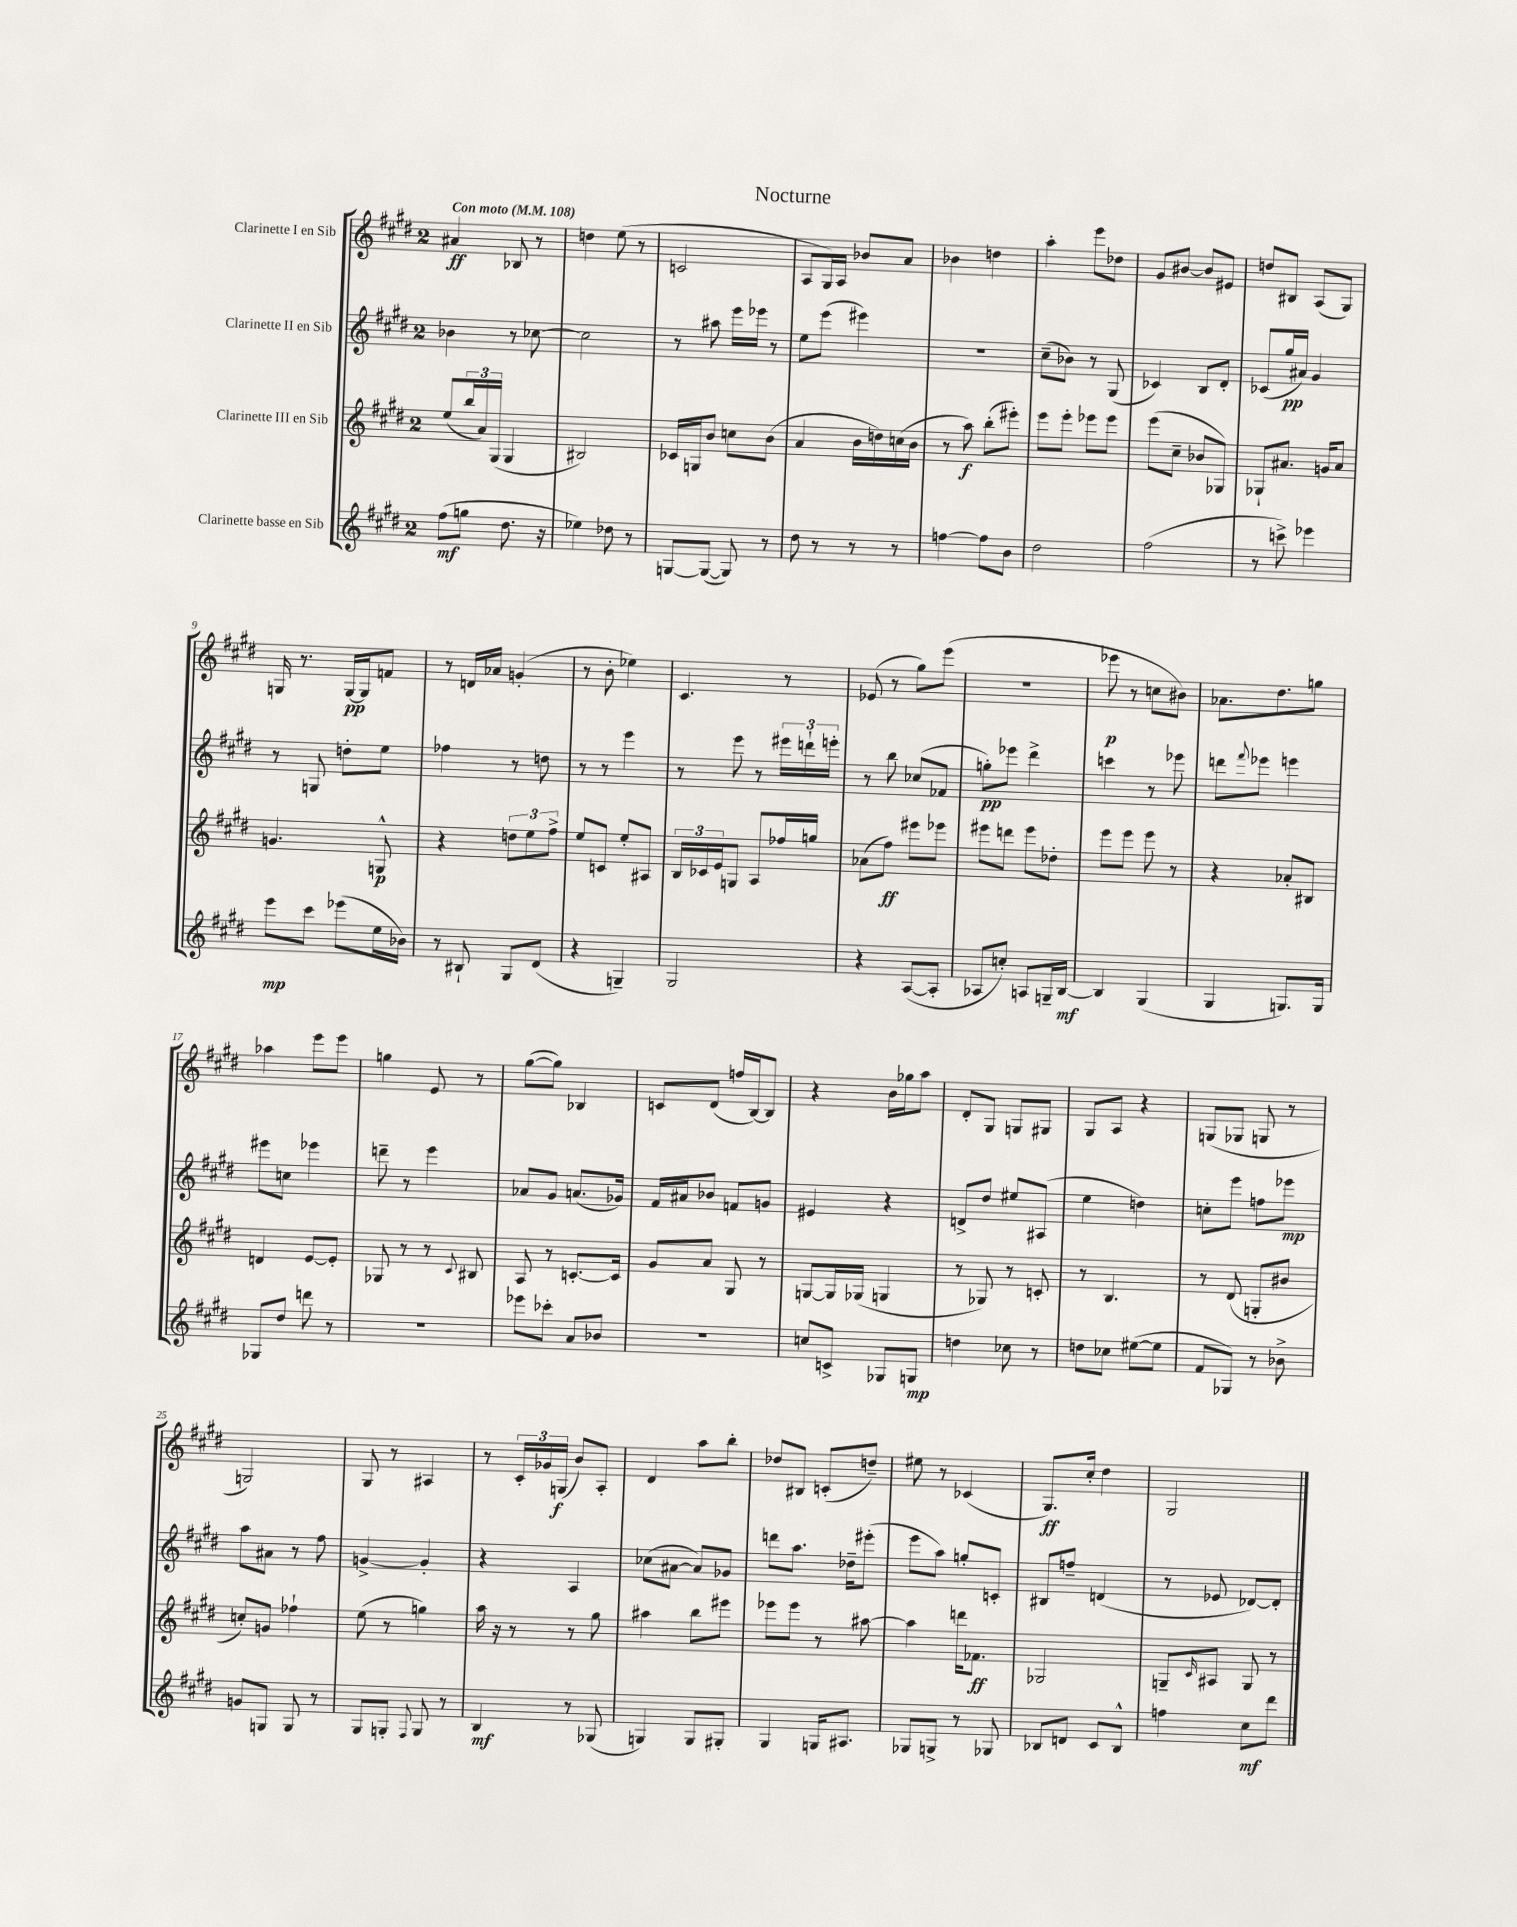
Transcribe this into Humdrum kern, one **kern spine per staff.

**kern	**dynam	**kern	**dynam	**kern	**dynam	**kern	**dynam
*part4	*part4	*part3	*part3	*part2	*part2	*part1	*part1
*staff4	*staff4	*staff3	*staff3	*staff2	*staff2	*staff1	*staff1
*I"Clarinette basse en Sib	*	*I"Clarinette III en Sib	*	*I"Clarinette II en Sib	*	*I"Clarinette I en Sib	*
*clefG2	*	*clefG2	*	*clefG2	*	*clefG2	*
*k[f#c#g#d#]	*	*k[f#c#g#d#]	*	*k[f#c#g#d#]	*	*k[f#c#g#d#]	*
*M2/4	*	*M2/4	*	*M2/4	*	*M2/4	*
*MM108	*	*MM108	*	*MM108	*	*MM108	*
=1	=1	=1	=1	=1	=1	=1	=1
!	!	!	!	!	!	!LO:TX:a:B:t=Con moto	!
(8ff#\L	mf	(8ee/L	.	4b-X\	.	4a#X/	ff
8ggn\J	.	24bb/L	.	.	.	.	.
.	.	24a/)	.	.	.	.	.
.	.	(24G#/JJ	.	.	.	.	.
8.dd#\	.	4G#/	.	8r	.	8B-X/	.
.	.	.	.	[8cc-X\	.	8r	.
16r	.	.	.	.	.	.	.
=2	=2	=2	=2	=2	=2	=2	=2
4ee-X\)	.	2B#X/)	.	2cc-\]	.	4ddn\	.
8dd-X\	.	.	.	.	.	(8ee\	.
8r	.	.	.	.	.	8r	.
=3	=3	=3	=3	=3	=3	=3	=3
[8Gn/L	.	16c-X/LL	.	8r	.	2cn/	.
.	.	16Gn/J	.	.	.	.	.
(8G/J_	.	8b/J	.	8aa#X\	.	.	.
8G/])	.	8ccn\L	.	16eee\LL	.	.	.
.	.	.	.	16eee-X\JJ	.	.	.
8r	.	(8b\J	.	8r	.	.	.
=4	=4	=4	=4	=4	=4	=4	=4
8dd#\	.	4a/	.	8ee\L	.	8A/L	.
8r	.	.	.	(8eee\J	.	16G#/L)	.
.	.	.	.	.	.	16A/JJ	.
8r	.	16b\LL	.	4eee#X\)	.	8b-X/L	.
.	.	16ddn\)	.	.	.	.	.
8r	.	(16ccn\	.	.	.	8a/J	.
.	.	16b\JJ	.	.	.	.	.
=5	=5	=5	=5	=5	=5	=5	=5
[4ffn\	.	8r	.	2r	.	4b-X\	.
.	.	8aa\)	f	.	.	.	.
8ff\L]	.	(8bb'\L	.	.	.	4ddn\	.
8b\J	.	8eee#X'\J)	.	.	.	.	.
=6	=6	=6	=6	=6	=6	=6	=6
2dd#\	.	8eee\L	.	(8cc#~\L	.	4aa'\	.
.	.	8eee'\J	.	8b-X\J)	.	.	.
.	.	8eee-X\L	.	8r	.	8eee\L	.
.	.	8eee-\J	.	(8G#/	.	8dd-X\J	.
=7	=7	=7	=7	=7	=7	=7	=7
(2ff#\	.	(8eee\L	.	4c-X/)	.	8g#/L	.
.	.	8cc#~\J	.	.	.	[8b#X/J	.
.	.	8b-X/L	.	8B/L	.	8b#/L]	.
.	.	8G-X/J)	.	8d#'/J	.	8e#X/J	.
=8	=8	=8	=8	=8	=8	=8	=8
8r	.	8G-X`/L	.	(8c-X/L	.	8ddn/L	.
8cccn^\)	.	8.a#X/J	.	16gg#/L	pp	8B#X/J	.
.	.	.	.	16a#X/JJ)	.	.	.
4eee-X\	.	.	.	4g#/	.	(8A/L	.
.	.	16gn/KL	.	.	.	.	.
.	.	8a#/J	.	.	.	8G#/J)	.
!!LO:LB:g=z
=9	=9	=9	=9	=9	=9	=9	=9
8eee\L	mp	4.gn/	.	8r	.	16Gn/	.
.	.	.	.	.	.	8.r	.
8ccc#\J	.	.	.	8Gn/	.	.	.
(8eee-X\L	.	.	.	8ddn'\L	.	[16G/LL	pp
.	.	.	.	.	.	16G/J]	.
16ee\L	.	8Gn^^/	p	8ee\J	.	8fn/J	.
16b-X\JJ)	.	.	.	.	.	.	.
=10	=10	=10	=10	=10	=10	=10	=10
8r	.	4r	.	4ff-X\	.	8r	.
8B#X`/	.	.	.	.	.	16dn/LL	.
.	.	.	.	.	.	16a-X/JJ	.
8G#/L	.	12ddn\L	.	8r	.	(4gn'/	.
.	.	12ee\	.	.	.	.	.
(8d#/J	.	.	.	8ddn\	.	.	.
.	.	12ff#^\J	.	.	.	.	.
=11	=11	=11	=11	=11	=11	=11	=11
4r	.	8ee/L	.	8r	.	8r	.
.	.	8cn/J	.	8r	.	8b'\	.
4Gn~/)	.	8ee'/L	.	4eee\	.	4ee-X\)	.
.	.	8A#X/J	.	.	.	.	.
=12	=12	=12	=12	=12	=12	=12	=12
2G#/	.	24B/LL	.	8r	.	4.c#/	.
.	.	24c-X/	.	.	.	.	.
.	.	24e/J	.	.	.	.	.
.	.	8Gn/J	.	8eee\	.	.	.
.	.	8A/L	.	8r	.	.	.
.	.	16ff-X/L	.	24eee#X\LL	.	8r	.
.	.	.	.	24dddn`\	.	.	.
.	.	16ggn/JJ	.	.	.	.	.
.	.	.	.	24eeen'\JJ	.	.	.
=13	=13	=13	=13	=13	=13	=13	=13
4r	.	(8a-X\L	.	8r	.	(8e-X/	.
.	.	8ff#\J)	ff	8bb\	.	8r	.
([8A/L	.	8eee#X\L	.	(8cc-X/L	.	8gg#\L)	.
8A'/J]	.	8eee-X\J	.	8f-X/J	.	(8eee\J	.
=14	=14	=14	=14	=14	=14	=14	=14
8A-X/L	.	8eee#X\L	.	8ggn'\L)	pp	2r	.
8ccn'/J)	.	8dddn\J	.	8eee-X\J	.	.	.
8An/L	.	8eee#\L	.	4ddd#^\	.	.	.
16Gn~/L	.	8dd-X'\J	.	.	.	.	.
[16B/JJ	mf	.	.	.	.	.	.
=15	=15	=15	=15	=15	=15	=15	=15
4B/]	.	8eee\L	.	4cccn\	.	8eee-X\	p
.	.	8eee\J	.	.	.	8r	.
(4G#/	.	8eee\	.	8r	.	8ccn\L	.
.	.	8r	.	8eee-X\	.	8b#X\J)	.
=16	=16	=16	=16	=16	=16	=16	=16
4G#/	.	4r	.	8dddn\L	.	8.a-X\L	.
.	.	.	.	8qqfff#/	.	.	.
.	.	.	.	8eee-X\J	.	.	.
.	.	.	.	.	.	8.dd#\	.
8.Gn/L)	.	8a-X'/L	.	4eeen\	.	.	.
.	.	8B#X/J	.	.	.	8ggn\J	.
16G/Jk	.	.	.	.	.	.	.
!!LO:LB:g=z
=17	=17	=17	=17	=17	=17	=17	=17
8G-X/L	.	4dn/	.	8eee#X\L	.	4aa-X\	.
8dd#/J	.	.	.	8ccn\J	.	.	.
8dddn\	.	[8e/L	.	4eee-X\	.	8eee\L	.
8r	.	8e'/J]	.	.	.	8eee\J	.
=18	=18	=18	=18	=18	=18	=18	=18
2r	.	8G-X/	.	8dddn~\	.	4ggn\	.
.	.	8r	.	8r	.	.	.
.	.	8r	.	4eee\	.	8e/	.
.	.	8qqc#/	.	.	.	.	.
.	.	8B#X/	.	.	.	8r	.
=19	=19	=19	=19	=19	=19	=19	=19
8eee-X\L	.	8A/	.	8a-X/L	.	([8gg#\L	.
8ccc-X'\J	.	8r	.	8g#/J	.	8gg#\J])	.
8a/L	.	[8.cn'/L	.	(8.an/L	.	4B-X/	.
8b-X/J	.	.	.	.	.	.	.
.	.	16c/Jk]	.	16g-X/Jk)	.	.	.
=20	=20	=20	=20	=20	=20	=20	=20
2r	.	8g#/L	.	16f#/LL	.	8cn/L	.
.	.	.	.	16a#X/J	.	.	.
.	.	8a/J	.	8b-X/J	.	(8d#/J	.
.	.	8G#/	.	8fn/L	.	16ffn/LL	.
.	.	.	.	.	.	[16B/J)	.
.	.	8r	.	8gn/J	.	8B/J]	.
=21	=21	=21	=21	=21	=21	=21	=21
8ccn/L	.	[8Gn/L	.	4e#X/	.	4r	.
8cn^/J	.	16G/L]	.	.	.	.	.
.	.	(16G-X/JJ	.	.	.	.	.
8G-X/L	.	4Gn/	.	4r	.	16b\LL	.
.	.	.	.	.	.	16gg-X\J	.
8Gn/J	mp	.	.	.	.	8aa\J	.
=22	=22	=22	=22	=22	=22	=22	=22
4ddn\	.	8r	.	8dn^/L	.	8d#'/L	.
.	.	8G-X/)	.	8dd#/J	.	8G#/J	.
8cc-X\	.	8r	.	8ee#X/L	.	8Gn/L	.
8r	.	8cn'/	.	(8A#X/J	.	8G#X/J	.
=23	=23	=23	=23	=23	=23	=23	=23
8ddn\L	.	8r	.	4ee\	.	8G#/L	.
8cc-X\J	.	4.B/	.	.	.	8A/J	.
([8ee#X\L	.	.	.	4ddn\)	.	4r	.
8ee#\J]	.	.	.	.	.	.	.
=24	=24	=24	=24	=24	=24	=24	=24
8f#/L	.	8r	.	8ccn'\L	.	(8Gn/L	.
8G-X/J)	.	(8d#/	.	8eee\J	.	8G-X/J	.
8r	.	8Gn'/L	.	8ffn\L	.	8Gn/	.
8b-X^\	.	8b#X/J	.	8eee-X\J	mp	8r	.
!!LO:LB:g=z
=25	=25	=25	=25	=25	=25	=25	=25
8gn/L	.	8ccn'/L)	.	8aa\L	.	2Gn/)	.
8Gn/J	.	8gn/J	.	8a#X\J	.	.	.
8G/	.	4ff-X`\	.	8r	.	.	.
8r	.	.	.	8ff#\	.	.	.
=26	=26	=26	=26	=26	=26	=26	=26
8G#/L	.	(8ee\	.	[4gn^/	.	8G#/	.
8Gn'/J	.	8r	.	.	.	8r	.
8qqF#/	.	.	.	.	.	.	.
8G/	.	4ggn\)	.	4g'/]	.	4A#X/	.
8r	.	.	.	.	.	.	.
=27	=27	=27	=27	=27	=27	=27	=27
4B/	mf	16aa\	.	4r	.	8r	.
.	.	16r	.	.	.	.	.
.	.	8r	.	.	.	24c#'/LL	.
.	.	.	.	.	.	24g-X/	.
.	.	.	.	.	.	(24Gn/JJ	f
8r	.	8r	.	4A/	.	8b/L)	.
(8G-X/	.	8gg#\	.	.	.	8A'/J	.
=28	=28	=28	=28	=28	=28	=28	=28
4Gn/)	.	4aa#X\	.	(8cc-X\L	.	4d#/	.
.	.	.	.	[8a#X\J	.	.	.
8G/L	.	8bb\L	.	8a#/L])	.	8aa\L	.
8G#X'/J	.	8eee#X\J	.	8g-X/J	.	8bb'\J	.
=29	=29	=29	=29	=29	=29	=29	=29
4G#/	.	8eee-X\L	.	8dddn\L	.	8dd-X/L	.
.	.	8eee-\J	.	8.aa\J	.	8B#X/J	.
16Gn/KL	.	8r	.	.	.	(8cn'/L	.
8.A#X/J	.	.	.	16dd-X~\KL	.	.	.
.	.	[8aa#X\	.	(8eee#X'\J	.	8ddn~/J)	.
=30	=30	=30	=30	=30	=30	=30	=30
8G-X/L	.	4aa#\]	.	8eee\L	.	8ee#X\	.
8Gn^/J	.	.	.	8aa\J)	.	8r	.
8r	.	16dddn\KL	.	8ggn'/L	.	(4c-X/	.
.	.	8.f-X\J	ff	.	.	.	.
8G-X/	.	.	.	8cn'/J	.	.	.
=31	=31	=31	=31	=31	=31	=31	=31
8B-X/L	.	2G-X/	.	8B#X/L	.	8.G#/L)	ff
8dn/J	.	.	.	8ffn~/J	.	.	.
.	.	.	.	.	.	16cc#'/Jk	.
8c#/L	.	.	.	(4dn/	.	4dd#\	.
8B-^^/J	.	.	.	.	.	.	.
=32	=32	=32	=32	=32	=32	=32	=32
4ffn\	.	8Gn~/L	.	8r	.	2G#/	.
.	.	16qqc#/	.	.	.	.	.
.	.	8A#X/J	.	8e-X/	.	.	.
8cc#\L	mf	8G/	.	[8d-X/L)	.	.	.
8ddd#\J	.	8r	.	8d-'/J]	.	.	.
==	==	==	==	==	==	==	==
*-	*-	*-	*-	*-	*-	*-	*-
